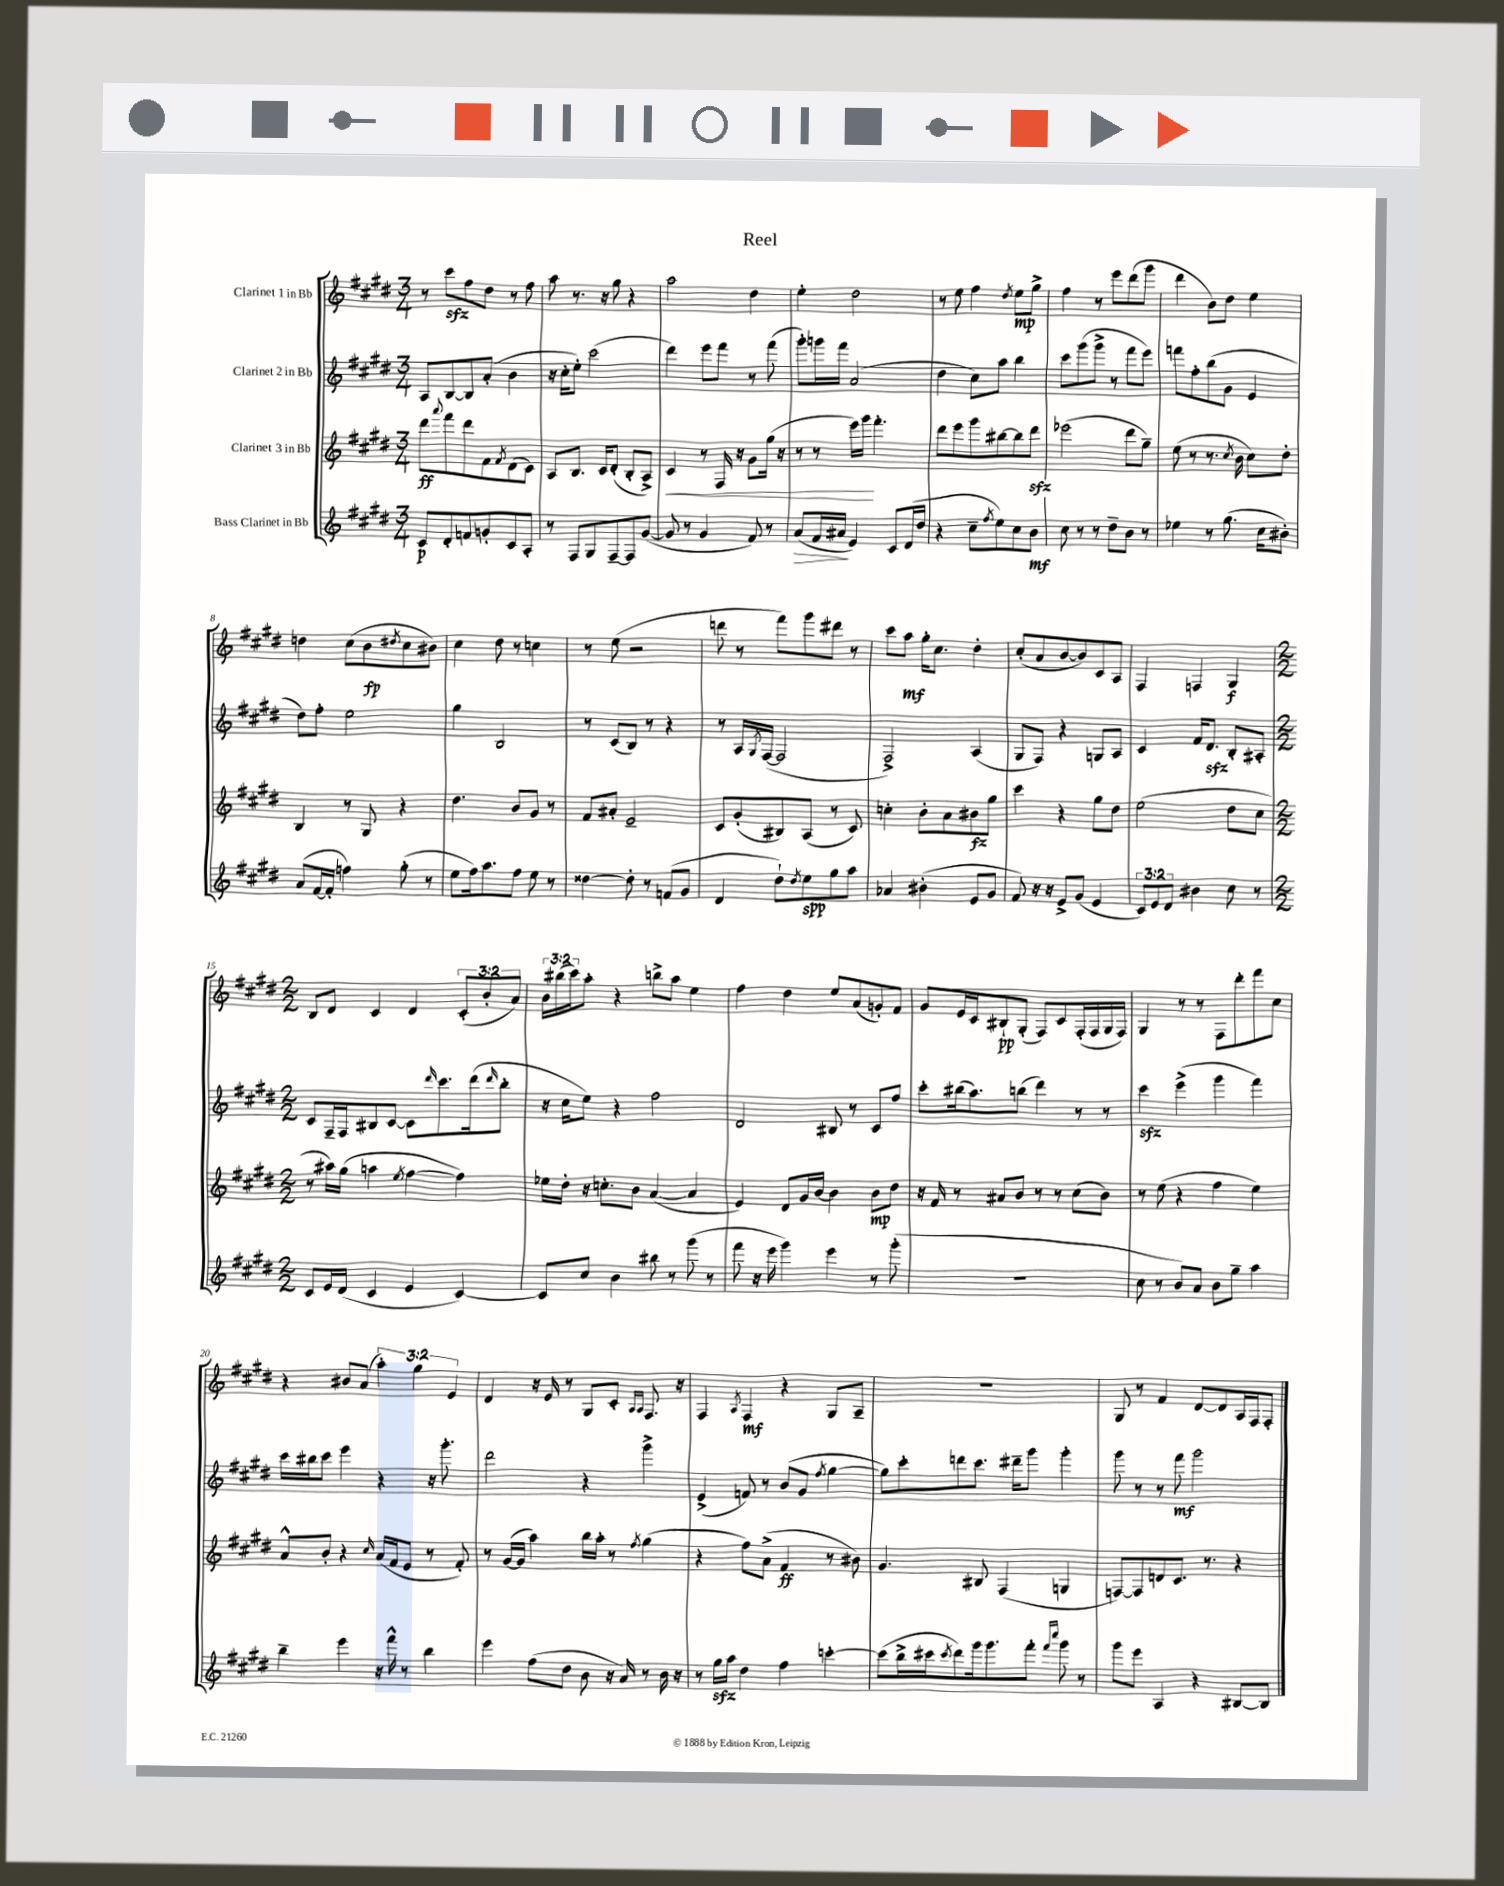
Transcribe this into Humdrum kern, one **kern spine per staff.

**kern	**dynam	**kern	**dynam	**kern	**dynam	**kern	**dynam
*part4	*part4	*part3	*part3	*part2	*part2	*part1	*part1
*staff4	*staff4	*staff3	*staff3	*staff2	*staff2	*staff1	*staff1
*I"Bass Clarinet in Bb	*	*I"Clarinet 3 in Bb	*	*I"Clarinet 2 in Bb	*	*I"Clarinet 1 in Bb	*
*clefG2	*	*clefG2	*	*clefG2	*	*clefG2	*
*k[f#c#g#d#]	*	*k[f#c#g#d#]	*	*k[f#c#g#d#]	*	*k[f#c#g#d#]	*
*M3/4	*	*M3/4	*	*M3/4	*	*M3/4	*
=1	=1	=1	=1	=1	=1	=1	=1
8c#/L	p	8ddd#\L	ff	8A/L	.	8r	.
.	.	8qqaaa/	.	.	.	.	.
8d#'/	.	8fff#\	.	[8B/	.	8ccc#zz\L	.
8fn/	.	8ddd#\	.	8B/]	.	8ff#\	.
8gn'/	.	8f#\	.	(8a'/J	.	8dd#\J	.
.	.	8qf#/	.	.	.	.	.
8c#/	.	(8d#\	.	4b\	.	8r	.
8A'/J	.	8c#\J)	.	.	.	8ff#\	.
=2	=2	=2	=2	=2	=2	=2	=2
8r	.	8A/L	.	16r	.	8aa\	.
.	.	.	.	16cc#'\KL	.	.	.
8F#/L	.	8.B/J	.	8ee'\J)	.	8.r	.
8G#/	.	.	.	(2ccc#\	.	.	.
.	.	16c#/KL	.	.	.	16r	.
[8F#~/	.	(8d#'/J	.	.	.	8gg#\	.
8F#/]	.	8B'/L	.	.	.	4r	.
([8g#/J	.	8A^/J)	.	.	.	.	.
=3	=3	=3	=3	=3	=3	=3	=3
!	!	!	!LO:HP:b	!	!	!	!
8g#/]	.	4c#/	<	4ddd#\)	.	2aa\	.
8r	.	.	.	.	.	.	.
4g#/	.	8r	.	8eee\L	.	.	.
.	.	16F#/	.	8fff#\J	.	.	.
.	.	16r	.	.	.	.	.
8f#/)	.	8g#\L	.	8r	.	4dd#\	.
8r	.	(16gg#\Jk	.	(8fff#\	.	.	.
.	.	16r	.	.	.	.	.
=4	=4	=4	=4	=4	=4	=4	=4
!	!LO:HP:b	!	!	!	!	!	!
(8a/L	>	8r	.	8ggg#'\L)	.	4ee'\	.
16f#/L	.	8r	.	16gggn\L	.	.	.
16a#X/JJ	.	.	.	16fff#\JJ	.	.	.
4e/)	]	16eee\LL)	.	(2a/	.	2dd#\	.
.	.	16ggg#\JJ	.	.	.	.	.
.	.	4.fff#'\	[	.	.	.	.
8c#/L	.	.	.	.	.	.	.
(16d#/L	.	.	.	.	.	.	.
16dd#/JJ	.	.	.	.	.	.	.
=5	=5	=5	=5	=5	=5	=5	=5
4r	.	8ddd#\L	.	4dd#\	.	8r	.
.	.	8eee\	.	.	.	8ee\	.
8cc#~\L	.	8ggg#\	.	8cc#\L)	.	4ff#\	.
8qff#/	.	.	.	.	.	.	.
8ee\)	.	[8bb#X\	.	8aa\J	.	.	.
.	.	.	.	.	.	8qdd#/	.
8cc#\	.	8bb#\]	.	4bb\	.	8ee\L	mp
8b\J	mf	8ddd#zz\J	.	.	.	8gg#^\J	.
=6	=6	=6	=6	=6	=6	=6	=6
8cc#\	.	(2eee-X\	.	8ccc#\L	.	4ff#\	.
8r	.	.	.	(8ggg#\	.	.	.
8r	.	.	.	8ggg#^\J	.	8r	.
8dd#~\L	.	.	.	8r	.	8eee\L	.
8b\J	.	8ddd#\L	.	8fff#\L	.	(8ddd#\	.
8r	.	8gg#~\J)	.	8eee\J)	.	8ggg#\J	.
=7	=7	=7	=7	=7	=7	=7	=7
4ee-X\	.	(8ee\	.	8fffn\L	.	4ddd#\	.
.	.	8r	.	8ff#'\	.	.	.
8r	.	8.r	.	(8bb\	.	8b\L)	.
(8.gg#\	.	.	.	8g#\J	.	8dd#\J	.
.	.	8qcc#/	.	.	.	.	.
.	.	16b\	.	.	.	.	.
.	.	8cc#\L)	.	4e/	.	4ee\	.
16cc#\KL	.	.	.	.	.	.	.
8b#X'\J)	.	8dd#'\J	.	.	.	.	.
!!LO:LB:g=z
=8	=8	=8	=8	=8	=8	=8	=8
(8a/L	.	4B/	.	8dd#\L)	.	4ddn\	.
[16f#/L	.	.	.	8ff#'\J	.	.	.
16f#'/JJ]	.	.	.	.	.	.	.
4ffn\)	.	8r	.	2ee\	.	(8cc#\L	.
.	.	8G#/	.	.	.	8b\	fp
.	.	.	.	.	.	8qdd#X/	.
(8gg#'\	.	4r	.	.	.	8cc#\	.
8r	.	.	.	.	.	8b#X\J)	.
=9	=9	=9	=9	=9	=9	=9	=9
8ee\L	.	4.dd#\	.	4gg#\	.	4cc#\	.
16ff#\k)	.	.	.	.	.	.	.
8.aa\	.	.	.	.	.	.	.
.	.	.	.	2B/	.	8dd#\	.
8ff#\J	.	8b/L	.	.	.	8r	.
8ee\	.	8g#/J	.	.	.	4ccn\	.
8r	.	8r	.	.	.	.	.
=10	=10	=10	=10	=10	=10	=10	=10
[4dd##X\	.	8f#/L	.	8r	.	8r	.
.	.	8a#X'/J	.	(8c#/L	.	(8ee\	.
8dd##'\]	.	2e~/	.	8B/J)	.	2r	.
8r	.	.	.	8r	.	.	.
(8fn/L	.	.	.	4r	.	.	.
8g#/J	.	.	.	.	.	.	.
=11	=11	=11	=11	=11	=11	=11	=11
4d#/	.	8c#/L	.	8r	.	8dddn\	.
.	.	(8g#'/	.	16A/LL	.	8r	.
.	.	.	.	8qG#/	.	.	.
.	.	.	.	([16F#/JJ	.	.	.
8dd#`\L)	.	8B#X/)	.	2F#/]	.	8fff#\L)	.
8qdd#/	.	.	.	.	.	.	.
8ee\	spp	(8A/J	.	.	.	8ggg#\	.
8gg#\	.	8r	.	.	.	8ddd#X\J	.
8aa\J	.	8c#/)	.	.	.	8r	.
=12	=12	=12	=12	=12	=12	=12	=12
4a-X/	.	4ccn'\	.	2F#^/)	.	8ccc#\L	.
.	.	.	.	.	.	8aa\J	mf
(4b#X'\	.	8b'\L	.	.	.	16gg#'\KL	.
.	.	.	.	.	.	8.cc#\J	.
.	.	8a\	.	.	.	.	.
8e/L	.	8b#X\	fz	(4A/	.	4dd#'\	.
8g#/J	.	8gg#\J	.	.	.	.	.
=13	=13	=13	=13	=13	=13	=13	=13
8f#/)	.	4ccc#\	.	8G#/L	.	(8cc#'/L	.
16r	.	.	.	8F#/J)	.	8a/	.
16r	.	.	.	.	.	.	.
8e^/L	.	4r	.	4r	.	[8b/	.
(8g#/J	.	.	.	.	.	8b/])	.
4e/	.	8gg#\L	.	8Gn/L	.	8c#/	.
.	.	8dd#\J	.	8A/J	.	8A/J	.
=14	=14	=14	=14	=14	=14	=14	=14
12c#/L)	.	(2ee\	.	4c#/	.	4F#/	.
12e/	.	.	.	.	.	.	.
12d#/J	.	.	.	.	.	.	.
4b#X\	.	.	.	16f#/KL	.	4Fn/	.
.	.	.	.	8.d#zz/J	.	.	.
8cc#\	.	8dd#\L	.	8B'/L	.	4G#/	f
8r	.	8cc#\J	.	8A#X'/J	.	.	.
!!LO:LB:g=z
=15	=15	=15	=15	=15	=15	=15	=15
*M2/2	*	*M2/2	*	*M2/2	*	*M2/2	*
8c#/L	.	8r	.	8c#/L	.	8B/L	.
16e/L	.	16aa#X\LL)	.	16F#~/L	.	8d#/J	.
(16d#/JJ	.	(16gg#\JJ	.	16F#/J	.	.	.
4c#/	.	4aan\	.	8B#X/	.	4c#/	.
.	.	.	.	[8c#/J	.	.	.
.	.	8qee/	.	.	.	.	.
4e/	.	[4ff#\	.	8c#\L]	.	4d#/	.
.	.	.	.	16qqddd#/	.	.	.
.	.	.	.	8.ccc#\	.	.	.
[4c#/)	.	4ff#\])	.	.	.	(12c#'/L	.
.	.	.	.	(16ddd#\k	.	.	.
.	.	.	.	.	.	12b'/	.
.	.	.	.	16qqddd#/	.	.	.
.	.	.	.	8bb'\J	.	.	.
.	.	.	.	.	.	12a/J)	.
=16	=16	=16	=16	=16	=16	=16	=16
8c#/L]	.	16ee-X\LL	.	16r	.	24b\LL	.
.	.	.	.	.	.	(24bb#X\	.
.	.	16dd#'\JJ	.	16cc#\KL	.	.	.
.	.	.	.	.	.	24ccc#\J)	.
8cc#/J	.	16r	.	8ee\J)	.	8aa'\J	.
.	.	8.ccn'\L	.	.	.	.	.
4b\	.	.	.	4r	.	4r	.
.	.	8b\J	.	.	.	.	.
8bb#X\	.	([4a/	.	2ff#\	.	8bbn^\L	.
8r	.	.	.	.	.	8aa\J	.
(8ggg#\	.	4a/]	.	.	.	4ee\	.
8r	.	.	.	.	.	.	.
=17	=17	=17	=17	=17	=17	=17	=17
8fff#\	.	4e/)	.	2d#/	.	4ff#\	.
16r	.	.	.	.	.	.	.
16eee\	.	.	.	.	.	.	.
4ggg#\)	.	8d#/L	.	.	.	4dd#\	.
.	.	16g#/L	.	.	.	.	.
.	.	[16b/JJ	.	.	.	.	.
4eee\	.	4b\]	.	8B#X/	.	8ee/L	.
.	.	.	.	8r	.	(8a/	.
8r	.	8b\L	mp	8c#/L	.	8gn'/)	.
(8ggg#'\	.	8dd#\J	.	8ff#/J	.	8f#/J	.
=18	=18	=18	=18	=18	=18	=18	=18
1r	.	16r	.	8ccc#'\L	.	8g#/L	.
.	.	16f#/	.	.	.	.	.
.	.	8r	.	(16bb#X\k	.	16e/L	.
.	.	.	.	8.aa\)	.	16c#/J	.
.	.	8a#X/L	.	.	.	8B#X`/	pp
.	.	8b/J	.	(8bbn\J	.	(8G#'/J	.
.	.	8r	.	4ddd#\)	.	8F#/L)	.
.	.	8r	.	.	.	8c#/	.
.	.	(8cc#\L	.	8r	.	(16F#'/L	.
.	.	.	.	.	.	16F#/	.
.	.	8b\J)	.	8r	.	16G#/	.
.	.	.	.	.	.	16F#/JJ)	.
=19	=19	=19	=19	=19	=19	=19	=19
8cc#\	.	8r	.	4ccc#zz\	.	4G#/	.
8r	.	(8ee\	.	.	.	.	.
8b/L)	.	4r	.	(4eee^\	.	8r	.
8a/J	.	.	.	.	.	8r	.
8b\L	.	4ff#\	.	4ggg#\	.	8F#\L	.
8gg#~\J	.	.	.	.	.	8ddd#'\	.
4aa\	.	4ee\)	.	4fff#\)	.	8fff#\	.
.	.	.	.	.	.	8cc#\J	.
!!LO:LB:g=z
=20	=20	=20	=20	=20	=20	=20	=20
4bb~\	.	8a^^/L	.	16ccc#\LL	.	4r	.
.	.	.	.	16bb#X\J	.	.	.
.	.	8b'/J	.	8ccc#\J	.	.	.
4eee\	.	4r	.	4eee\	.	8b#X/L	.
.	.	.	.	.	.	(8a/J	.
.	.	16qqcc#/	.	.	.	.	.
16r	.	(16a/LL	.	4r	.	6aa'\)	.
16fff#^^\	.	16f#/J	.	.	.	.	.
8r	.	8e/J	.	.	.	.	.
.	.	.	.	.	.	6gg#\	.
4bb\	.	8r	.	16r	.	.	.
.	.	.	.	8.ggg#'\	.	.	.
.	.	.	.	.	.	6e/	.
.	.	8f#'/)	.	.	.	.	.
=21	=21	=21	=21	=21	=21	=21	=21
4eee\	.	8r	.	2ddd#\	.	4d#/	.
.	.	([16g#/LL	.	.	.	.	.
.	.	16g#/JJ]	.	.	.	.	.
(8ff#\L	.	4aa\)	.	.	.	16r	.
.	.	.	.	.	.	16e/	.
8dd#\J	.	.	.	.	.	8r	.
8b\	.	16bb\LL	.	4r	.	8G#/L	.
.	.	16aa'\JJ	.	.	.	.	.
16r	.	8r	.	.	.	8c#'/J	.
16a/)	.	.	.	.	.	.	.
.	.	.	.	.	.	16qqA/LL	.
.	.	8qff#/	.	.	.	16qqA/JJ	.
8r	.	(4gg#\	.	4ggg#^\	.	8.F#/	.
16b\	.	.	.	.	.	.	.
16r	.	.	.	.	.	16r	.
=22	=22	=22	=22	=22	=22	=22	=22
8r	.	4r	.	(4e^/	.	4F#/	.
16gg#zz\LL	.	.	.	.	.	.	.
16aa\JJ	.	.	.	.	.	.	.
.	.	.	.	.	.	8qA/	.
4dd#\	.	8ff#\L)	.	8fn/)	.	4F#/	mf
.	.	(8a^\J	.	8r	.	.	.
4ff#\	.	4f#/	ff	(8b/L	.	4r	.
.	.	.	.	8g#/J	.	.	.
.	.	.	.	8qff#/	.	.	.
[4cccn'\	.	8r	.	[4gg#\	.	8G#/L	.
.	.	8b#X\)	.	.	.	8A~/J	.
=23	=23	=23	=23	=23	=23	=23	=23
(8ccc\L]	.	4.g#/	.	8gg#\L])	.	1r	.
16bb^\L	.	.	.	8ccc#'\	.	.	.
16ccc#X\J	.	.	.	.	.	.	.
8qccc#/	.	.	.	.	.	.	.
8ddd#\)	.	.	.	8dddn\	.	.	.
16ggg#\k	.	8B#X/	.	8.ccc#\J	.	.	.
8.ggg#\	.	.	.	.	.	.	.
.	.	(4F#/	.	.	.	.	.
.	.	.	.	16ddd#X~\KL	.	.	.
8fff#'\J	.	.	.	8ggg#\J	.	.	.
16qqfff#/LL	.	.	.	.	.	.	.
16qqcccc#/JJ	.	.	.	.	.	.	.
8ggg#\	.	4Gn/	.	4ggg#'\	.	.	.
8r	.	.	.	.	.	.	.
=24	=24	=24	=24	=24	=24	=24	=24
8ggg#\L	.	[8Fn/L)	.	8ggg#\	.	8G#/	.
8eee\J	.	8F/]	.	8r	.	8r	.
4A/	.	8dn/	.	8r	.	4f#/	.
.	.	8.c#/J	.	8fff#\	mf	.	.
4r	.	.	.	2ggg#\	.	[8d#/L	.
.	.	8.r	.	.	.	.	.
.	.	.	.	.	.	8d#/]	.
[8B#X/L	.	4r	.	.	.	16A/L	.
.	.	.	.	.	.	16F#/J	.
8B#/J]	.	.	.	.	.	8F#'/J	.
==	==	==	==	==	==	==	==
*-	*-	*-	*-	*-	*-	*-	*-
